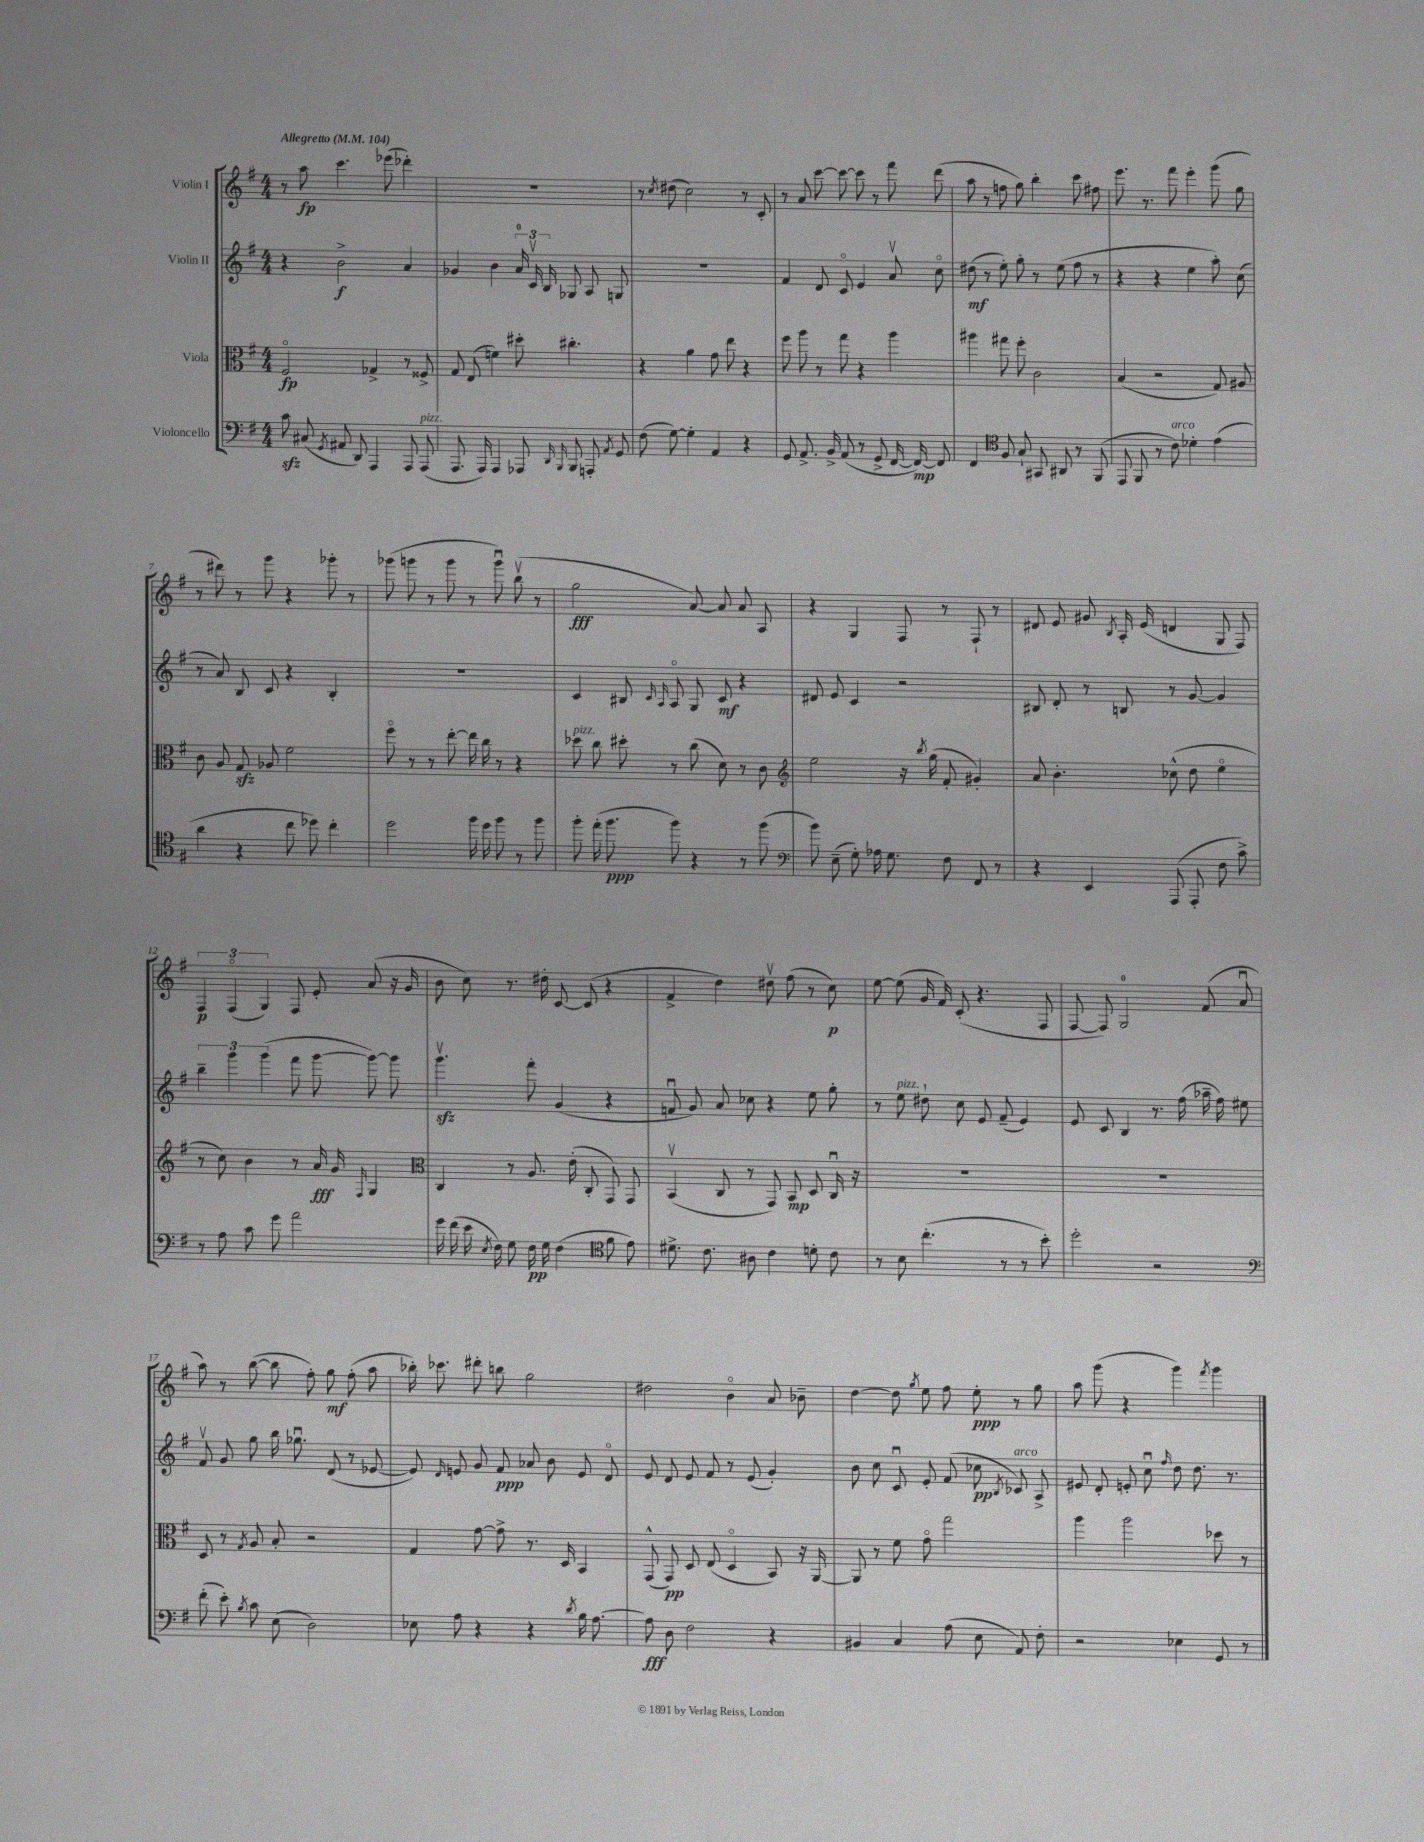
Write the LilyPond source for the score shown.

<<
\new StaffGroup <<
\new Staff = "s0" \with { instrumentName = "Violin I" } {
    \clef treble \key g \major \numericTimeSignature \time 4/4 \tempo "Allegretto" 4 = 104
    \autoBeamOff r8 a''8\fp c'''4. ees'''8( des'''4-.) |
    R1 |
    r8 \acciaccatura { c''8 } dis''8( c''2) r8 c'8-. |
    r8 a'8 c'''8~ c'''8~ c'''8 r8 fis'''8 d'''8( |
    a''8 r8 f''8 g''8) b''4-. c'''8 fis''8 |
    e'''8. r8. fis'''8 e'''4-. g'''8( g''8 |
    r8 dis'''8) r8 g'''8 r4 ges'''8-. r8 |
    ges'''8( g'''8 r8 g'''8 r8 g'''8\downbow) b''8\upbow( r8 |
    g''2\fff a'8~) a'8 a'8 a8 |
    r4 g4 fis8 r8 fis8-! r8 |
    dis'8 e'8 gis'8 \acciaccatura { b8 } a16-. e'16( d'4 g8 fis8) |
    \tuplet 3/2 { fis4\p fis4\flageolet( g4) } fis8 e'8-. a'8( r16 g'16 |
    b'8 c''8) r8. dis''16-. c'8~ c'8( r4 |
    fis'4-> d''4) dis''8\upbow fis''8( r8 c''8\p) |
    e''8~ e''8( g'16 fis'16) c'8-.( r4. fis8 |
    fis8~ fis8) g2-0 fis'8( a'8\downbow |
    a''8) r8 b''8~( b''8 fis''8-.) g''8\mf fis''8-.( a''8 |
    bes''16-.) ces'''8. dis'''8-. b''8 g''2 |
    dis''2 b'4\flageolet a'8 bes'8-- |
    d''4~ d''8 \acciaccatura { g''8 } e''8 fis''8 e''8-.\ppp r8 g''8 |
    a''8 g'''8( r4 g'''4) \acciaccatura { fis'''8 } g'''4 \bar "|." |
}
\new Staff = "s1" \with { instrumentName = "Violin II" } {
    \clef treble \key g \major \numericTimeSignature \time 4/4
    \autoBeamOff r4 b'2->\f a'4 |
    ges'4 b'4 \tuplet 3/2 { a'16-0 c'16\upbow b16 } ges8 a8 g8 |
    R1 |
    fis'4 d'8 c'8\flageolet e'4 a'8\upbow c''8\flageolet |
    dis''8\mf( r8 e''8-.) g''8-. r8 e''8( fis''8 r8 |
    r4 r4 e''4 a''8-.) c''8( |
    r8 a'8) b8 c'8 r4 b4-. |
    R1 |
    c'4 bis8 \grace { c'16 a16 } a8\flageolet g8 c'8\mf r4 |
    dis'8 e'8 c'4 r2 |
    bis8 d'8-. r8 b8 r8 g'8~ g'4 |
    \tuplet 3/2 { b''4-- g'''4 g'''4( } fis'''8 g'''8~ g'''8~) g'''8 |
    g'''4.\upbow\sfz fis'''8-. g'4( r4 |
    f'8\downbow g'8) a'8 ces''8 r4 e''8 g''8-. |
    r8 e''8^\markup { \italic "pizz." } dis''8-! c''8 e'8 fis'8--( e'4) |
    e'8 c'8 b4 r8. fis''16( aes''16-- fis''16) eis''8 |
    fis'8\upbow g'8 g''8 b''16 ges''8.\downbow d'8( r8 ees'8~ |
    ees'8) \grace { d'16 } e'8 g'8 fis'8\ppp aes'8 b'8 e'8 d'8\flageolet |
    e'8 d'8 e'8 fis'8 r8 e'8( g'4-.) |
    b'8 c''8 c'8\downbow e'8-. fis'8( ces''8\pp \acciaccatura { b8 } ces'8^\markup { \italic "arco" }) a8-> |
    eis'8 d'8-. e'8-. c''8\downbow \grace { fis''16 } d''8 d''8. r8. \bar "|." |
}
\new Staff = "s2" \with { instrumentName = "Viola" } {
    \clef alto \key g \major \numericTimeSignature \time 4/4
    \autoBeamOff fis2\flageolet\fp ges4-> r8 fisis8-> |
    g8 e8( f'4) dis''8-. cis''4.-. |
    r4 a'4 g'8 e''8 r4 |
    fis''8 a''8 r8 g''8 r4 a''4 |
    ais''4 gis''8 fis''8-. c'2 |
    b4( r2 g8) ais8 |
    c'8 a8 g8\sfz aes8 fis'2 |
    fis''8\flageolet r8 r8 e''8~-. e''16 c''16 r8 r4 |
    des''8^\markup { \italic "pizz." } c''8 dis''8-. r8 c''8( d'8) r8 c'8 |
    \clef treble e''2 r16 \acciaccatura { b''8 } g''16( fis'8-. gis'4-.) |
    a'8 b'4.-. ces''8-^( d''8 e''4\flageolet |
    r8 c''8) b'4 r8 a'16\fff g'16 \grace { fis16 } g4 |
    \clef alto c4 r8 a8. e'16-.( c8-. g,8) g,8 |
    b,4\upbow( c8 r8 g,8) b,8\mp d8 c16\downbow r16 |
    R1 |
    R1 |
    d8 r8 \acciaccatura { g8 } a8 b8-. r2 |
    g4 g'8~ g'8-> r8. d16 b,4 |
    g,8-^( g,8\pp) d8 e8( d4\flageolet b,8) r16 a,16~ |
    a,8 r8 fis'8 g'8\flageolet g''2 |
    a''4 a''2 des''8 r8 \bar "|." |
}
\new Staff = "s3" \with { instrumentName = "Violoncello" } {
    \clef bass \key g \major \numericTimeSignature \time 4/4
    \autoBeamOff c'8\sfz cis8( \acciaccatura { g,8 } ais,8 d,8) a,,4 a,,8 a,,8^\markup { \italic "pizz." }( |
    a,,8. a,,16) a,,4 aes,,8 \grace { d,16 b,,16 } b,,8 a,,8-. \acciaccatura { a,8 } g,8 |
    fis8( g8~) g4-. a,4 r4 |
    g,8 a,8.-> b,16-> a,8( r8 g,8-> fis,16~ fis,16~\mp) fis,8 |
    fis,4 \clef tenor fis8 g8-! gis,8 ais,8 r8 fis,8( |
    e,8 fis,8 r8 c'8^\markup { \italic "arco" }) des'4-. e'4( |
    a'4 r4 c''8 des''8) c''4-. |
    d''2 fis''16 d''16 fis''8 r8 fis''8 |
    fis''8-. e''16-.( fis''8.\ppp fis''8) r4 r8 fis''8( |
    \clef bass b'8) e8--( g8-.) aes16 g8. fis8 fis,8 r8 |
    r4 e,4 a,,8( a,,8-. fis8 c'8->) |
    r8 a8 c'8 g'8 a'2 |
    g'16 fis'16( e'16 \acciaccatura { e8 } fis16) g8 fis16\pp g16 fis4( \clef tenor fis'8 e'8) |
    dis'8.-> c'8. ais8 c'4 d'8-. c'8 |
    r8 b8 c''4.-.( r8 r8 b'8-.) |
    d''2-. r2 |
    \clef bass fis'8-.( e'8-.) \acciaccatura { b8 } c'8 e8( d2) |
    ees8 a8 r4 r4 \acciaccatura { d'8 } b16 a8.~ |
    a8\fff d8 fis2 r4 |
    bis,4 c4 a8( e8 a,8) fis8-. |
    r2 ees4 g,8 r8 \bar "|." |
}
>>
>>
